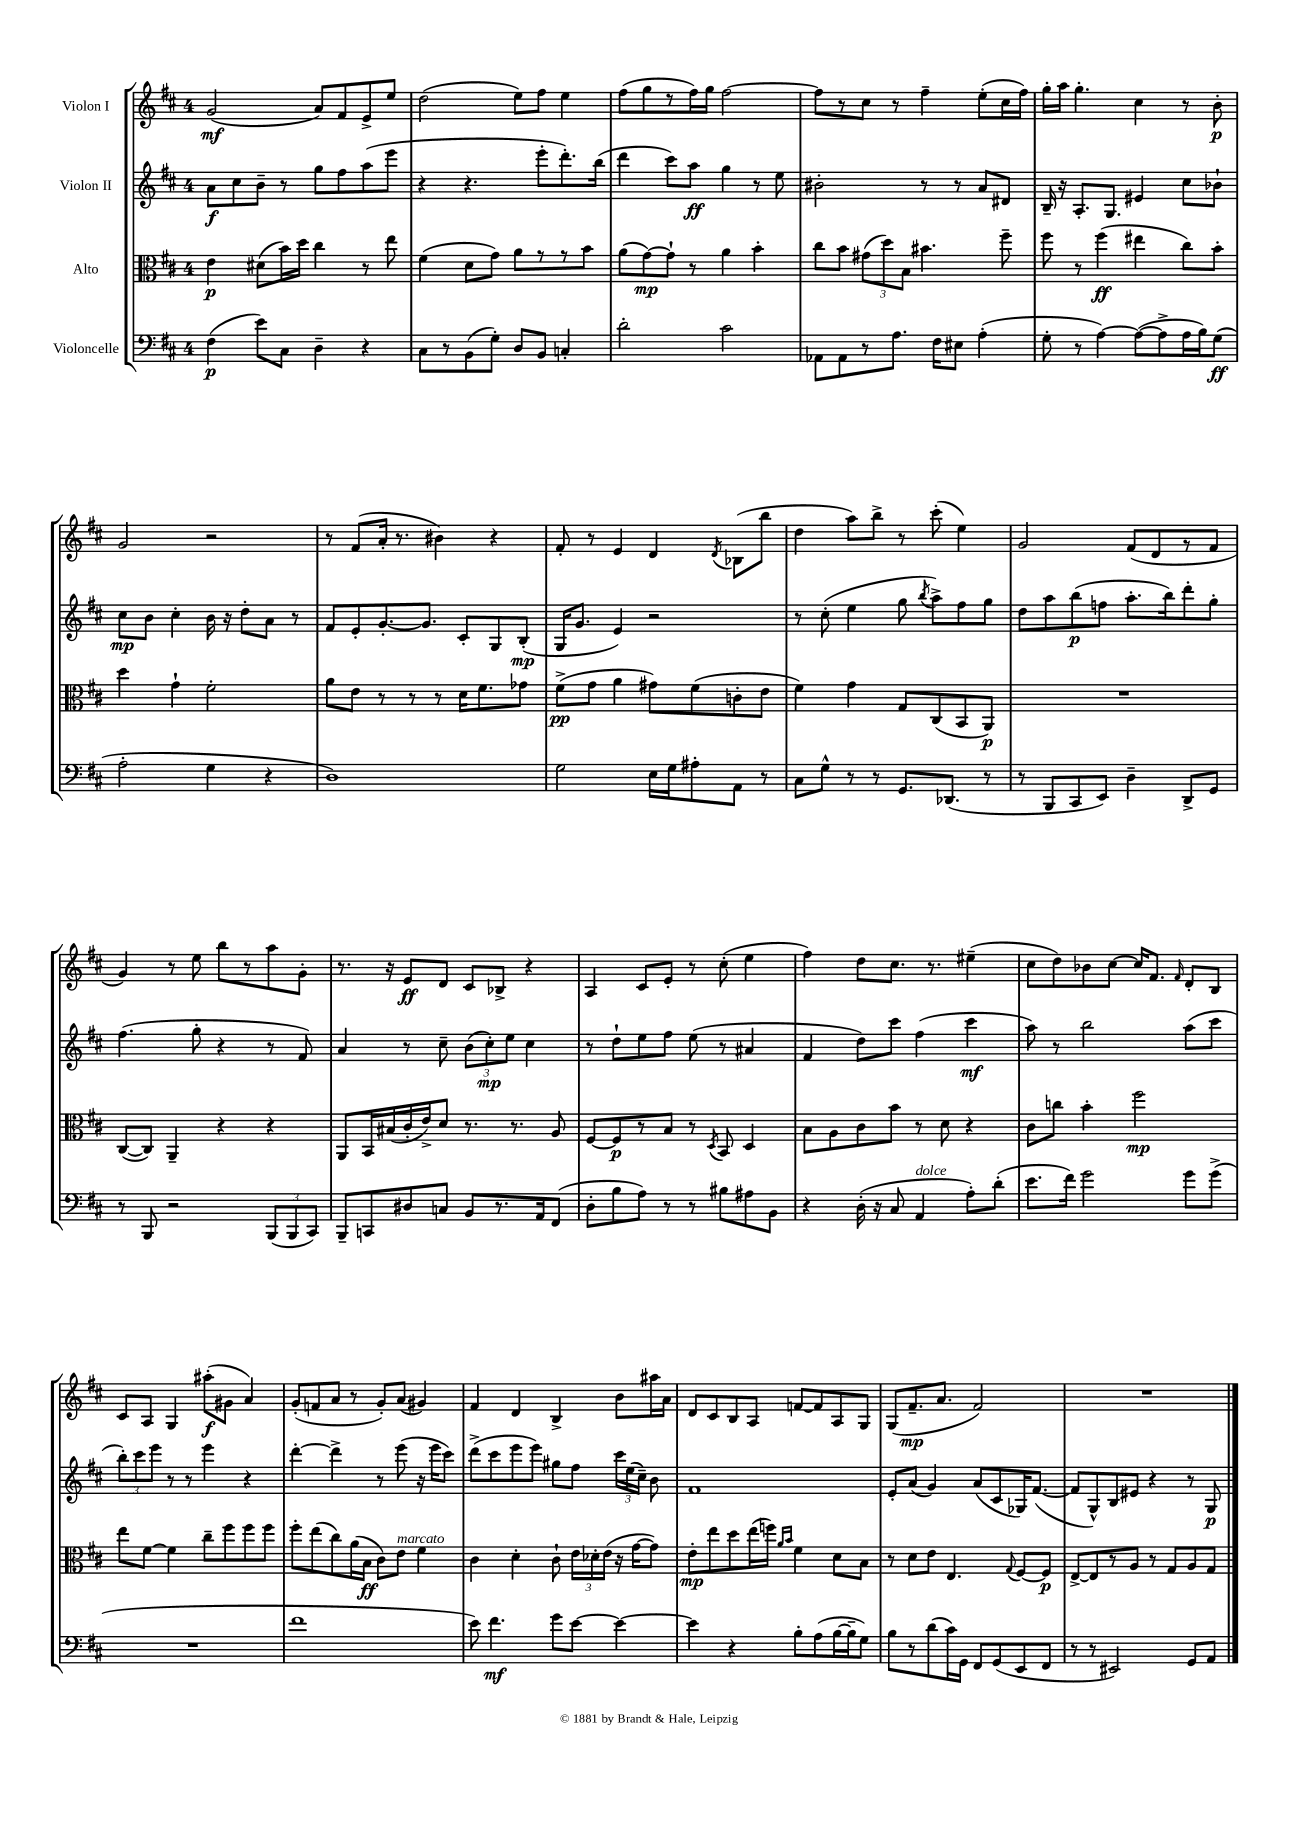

**kern	**dynam	**kern	**dynam	**kern	**dynam	**kern	**dynam
*part4	*part4	*part3	*part3	*part2	*part2	*part1	*part1
*staff4	*staff4	*staff3	*staff3	*staff2	*staff2	*staff1	*staff1
*I"Violoncelle	*	*I"Alto	*	*I"Violon II	*	*I"Violon I	*
*clefF4	*	*clefC3	*	*clefG2	*	*clefG2	*
*k[f#c#]	*	*k[f#c#]	*	*k[f#c#]	*	*k[f#c#]	*
*M4/4	*	*M4/4	*	*M4/4	*	*M4/4	*
=1	=1	=1	=1	=1	=1	=1	=1
(4F#\	p	4e\	p	8a\L	f	(2g/	mf
.	.	.	.	8cc#\	.	.	.
8e\L)	.	(8d#X\L	.	8b~\J	.	.	.
8C#\J	.	16b\L)	.	8r	.	.	.
.	.	16dd\JJ	.	.	.	.	.
4D~\	.	4cc#\	.	8gg\L	.	8a/L)	.
.	.	.	.	8ff#\	.	8f#/	.
4r	.	8r	.	(8aa\	.	8e^/	.
.	.	8ee\	.	8eee\J	.	8ee/J	.
=2	=2	=2	=2	=2	=2	=2	=2
8C#\L	.	(4f#\	.	4r	.	(2dd\	.
8r	.	.	.	.	.	.	.
(8BB\	.	8d\L	.	4.r	.	.	.
8G'\J)	.	8g\J)	.	.	.	.	.
8D/L	.	8a\L	.	.	.	8ee\L)	.
8BB/J	.	8r	.	8eee'\L	.	8ff#\J	.
4Cn'/	.	8r	.	8.ddd'\)	.	4ee\	.
.	.	8b\J	.	.	.	.	.
.	.	.	.	(16bb\Jk	.	.	.
=3	=3	=3	=3	=3	=3	=3	=3
2d'\	.	(8a\L	.	4ddd\	.	(8ff#\L	.
.	.	[8g\)	mp	.	.	8gg\	.
.	.	8g`\J]	.	8ccc#\L)	.	8r	.
.	.	8r	.	8aa\J	ff	16ff#\L)	.
.	.	.	.	.	.	16gg\JJ	.
2c#\	.	4a\	.	4gg\	.	[2ff#\	.
.	.	4b'\	.	8r	.	.	.
.	.	.	.	8ee\	.	.	.
=4	=4	=4	=4	=4	=4	=4	=4
8AA-X\L	.	8cc#\L	.	2b#X'\	.	8ff#\L]	.
8AA-\	.	8b\J	.	.	.	8r	.
8r	.	(12g#X\L	.	.	.	8cc#\J	.
.	.	12dd\)	.	.	.	.	.
8.A\J	.	.	.	.	.	8r	.
.	.	12B\J	.	.	.	.	.
.	.	4.b#X\	.	8r	.	4ff#~\	.
16F#\KL	.	.	.	.	.	.	.
8E#X\J	.	.	.	8r	.	.	.
(4A'\	.	.	.	8a/L	.	(8ee'\L	.
.	.	8ff#~\	.	8d#X/J	.	16cc#\L	.
.	.	.	.	.	.	16ff#\JJ)	.
=5	=5	=5	=5	=5	=5	=5	=5
8G'\	.	8ff#\	.	16B~/	.	16gg'\LL	.
.	.	.	.	16r	.	16aa\JJ	.
8r	.	8r	.	8.A'/L	.	4.gg'\	.
[4A\)	.	(4ff#\	ff	.	.	.	.
.	.	.	.	8.G/J	.	.	.
(8A\L_	.	4ee#X\	.	4e#X/	.	4cc#\	.
8A^\]	.	.	.	.	.	.	.
16A\L	.	8cc#\L)	.	8cc#\L	.	8r	.
16B\J)	.	.	.	.	.	.	.
(8G\J	ff	8b'\J	.	8b-X`\J	.	8b'\	p
!!LO:LB:g=z
=6	=6	=6	=6	=6	=6	=6	=6
2A'\	.	4dd\	.	8cc#\L	mp	2g/	.
.	.	.	.	8b\J	.	.	.
.	.	4g`\	.	4cc#'\	.	.	.
4G\	.	2f#'\	.	16b\	.	2r	.
.	.	.	.	16r	.	.	.
.	.	.	.	8dd'\L	.	.	.
4r	.	.	.	8a\J	.	.	.
.	.	.	.	8r	.	.	.
=7	=7	=7	=7	=7	=7	=7	=7
1D)	.	8a\L	.	8f#/L	.	8r	.
.	.	8e\J	.	8e'/	.	(8f#/L	.
.	.	8r	.	[8.g'/	.	16a'/Jk	.
.	.	.	.	.	.	8.r	.
.	.	8r	.	.	.	.	.
.	.	.	.	8.g/J]	.	.	.
.	.	8r	.	.	.	4b#X\)	.
.	.	16d\KL	.	8c#'/L	.	.	.
.	.	8.f#\	.	.	.	.	.
.	.	.	.	8G/	.	4r	.
.	.	8g-X\J	.	(8B'/J	mp	.	.
=8	=8	=8	=8	=8	=8	=8	=8
2G\	.	(8f#^\L	pp	16G/KL	.	8f#'/	.
.	.	.	.	8.g/J	.	.	.
.	.	8g\J	.	.	.	8r	.
.	.	4a\	.	4e/)	.	4e/	.
16E\LL	.	8g#X\L)	.	2r	.	4d/	.
16G\J	.	.	.	.	.	.	.
8A#X'\	.	(8f#\	.	.	.	.	.
.	.	.	.	.	.	8qd/	.
8AA\J	.	8cn'\	.	.	.	(8B-X\L	.
8r	.	8e\J	.	.	.	8bb\J	.
=9	=9	=9	=9	=9	=9	=9	=9
8C#\L	.	4f#\)	.	8r	.	4dd\	.
8G^^\J	.	.	.	(8cc#'\	.	.	.
8r	.	4g\	.	4ee\	.	8aa\L)	.
8r	.	.	.	.	.	8bb^\J	.
8.GG/L	.	8G/L	.	8gg\	.	8r	.
.	.	.	.	8qbb/	.	.	.
.	.	(8C#/	.	8aa^\L)	.	(8ccc#'\	.
(8.DD-X/J	.	.	.	.	.	.	.
.	.	8BB/	.	8ff#\	.	4ee\)	.
8r	.	8AA/J)	p	8gg\J	.	.	.
=10	=10	=10	=10	=10	=10	=10	=10
8r	.	1r	.	8dd\L	.	2g/	.
8BBB/L	.	.	.	8aa\	.	.	.
8CC#/	.	.	.	(8bb\	p	.	.
8EE/J)	.	.	.	8ffn\J	.	.	.
4D~\	.	.	.	8.aa'\L	.	(8f#/L	.
.	.	.	.	.	.	8d/	.
.	.	.	.	16bb\k)	.	.	.
8DD^/L	.	.	.	8ddd'\	.	8r	.
8GG/J	.	.	.	8gg'\J	.	8f#/J	.
!!LO:LB:g=z
=11	=11	=11	=11	=11	=11	=11	=11
8r	.	([8C#/L	.	(4.ff#\	.	4g/)	.
8BBB/	.	8C#/J])	.	.	.	.	.
2r	.	4AA~/	.	.	.	8r	.
.	.	.	.	8gg'\	.	8ee\	.
.	.	4r	.	4r	.	8bb\L	.
.	.	.	.	.	.	8r	.
(12BBB/L	.	4r	.	8r	.	8aa\	.
12BBB/	.	.	.	.	.	.	.
.	.	.	.	8f#/)	.	8g'\J	.
12CC#/J)	.	.	.	.	.	.	.
=12	=12	=12	=12	=12	=12	=12	=12
8BBB~/L	.	8AA/L	.	4a/	.	8.r	.
8CCn/	.	16BB/L	.	.	.	.	.
.	.	(16B#X/	.	.	.	16r	.
8D#X/	.	16c#'/	.	8r	.	8e/L	ff
.	.	16e^/J)	.	.	.	.	.
8Cn/J	.	8d/J	.	8cc#~\	.	8d/J	.
8BB/L	.	8.r	.	(12b\L	.	8c#/L	.
.	.	.	.	12cc#'\)	mp	.	.
8.r	.	.	.	.	.	8B-X^/J	.
.	.	.	.	12ee\J	.	.	.
.	.	8.r	.	.	.	.	.
.	.	.	.	4cc#\	.	4r	.
16AA/k	.	.	.	.	.	.	.
(8FF#/J	.	8A/	.	.	.	.	.
=13	=13	=13	=13	=13	=13	=13	=13
8D'\L	.	[8F#/L	.	8r	.	4A/	.
8B\	.	8F#/]	p	8dd`\L	.	.	.
8A\J)	.	8r	.	8ee\	.	8c#/L	.
8r	.	8B/J	.	8ff#\J	.	8e'/J	.
8r	.	8r	.	(8ee\	.	8r	.
.	.	8qD/	.	.	.	.	.
8B#X\L	.	8BB/	.	8r	.	(8cc#'\	.
8A#X\	.	4D/	.	4a#X/	.	4ee\	.
8BB\J	.	.	.	.	.	.	.
=14	=14	=14	=14	=14	=14	=14	=14
4r	.	8B\L	.	4f#/	.	4ff#\)	.
.	.	8A\	.	.	.	.	.
(16D'\	.	8c#\	.	8dd\L)	.	8dd\L	.
16r	.	.	.	.	.	.	.
8C#/	.	8b\J	.	8ccc#\J	.	8.cc#\J	.
!LO:TX:a:i:t=dolce	!	!	!	!	!	!	!
4AA/	.	8r	.	(4ff#\	.	.	.
.	.	.	.	.	.	8.r	.
.	.	8d\	.	.	.	.	.
8A'\L)	.	4r	.	4ccc#\	mf	(4ee#X~\	.
(8d'\J	.	.	.	.	.	.	.
=15	=15	=15	=15	=15	=15	=15	=15
8.e\L	.	8c#\L	.	8aa\)	.	8cc#\L	.
.	.	8ccn\J	.	8r	.	8dd\)	.
16f#\Jk)	.	.	.	.	.	.	.
2g\	.	4b'\	.	2bb\	.	8b-X\	.
.	.	.	.	.	.	[8cc#\J	.
.	.	2ff#\	mp	.	.	16cc#/KL]	.
.	.	.	.	.	.	8.f#/J	.
.	.	.	.	.	.	16qqf#/	.
8g\L	.	.	.	(8aa\L	.	8d'/L	.
(8g^\J	.	.	.	8ccc#\J	.	8B/J	.
!!LO:LB:g=z
=16	=16	=16	=16	=16	=16	=16	=16
1r	.	8ee\L	.	12bb'\L)	.	8c#/L	.
.	.	.	.	12ccc#\	.	.	.
.	.	[8f#\J	.	.	.	8A/J	.
.	.	.	.	12eee\J	.	.	.
.	.	4f#\]	.	8r	.	4G/	.
.	.	.	.	8r	.	.	.
.	.	8cc#~\L	.	4eee\	.	(8aa#X'\L	f
.	.	8ff#\	.	.	.	8g#X\J	.
.	.	8ff#\	.	4r	.	4a/)	.
.	.	8ff#\J	.	.	.	.	.
=17	=17	=17	=17	=17	=17	=17	=17
1f#	.	8ff#'\L	.	[4ddd'\	.	(8g'/L	.
.	.	(8ee\	.	.	.	8fn/	.
.	.	8cc#\)	.	4ddd^\]	.	8a/J	.
.	.	(16a\L	.	.	.	8r	.
.	.	16B\JJ	ff	.	.	.	.
.	.	8c#\L)	.	8r	.	8g'/L)	.
!	!	!LO:TX:a:i:t=marcato	!	!	!	!	!
.	.	8e\J	.	(8eee\	.	(8a/J	.
.	.	4f#\	.	16r	.	4g#X/)	.
.	.	.	.	16eee\KL	.	.	.
.	.	.	.	8ccc#\J)	.	.	.
=18	=18	=18	=18	=18	=18	=18	=18
8e\)	.	4c#\	.	(8ddd^\L	.	4f#/	.
4.f#\	mf	.	.	8ccc#\	.	.	.
.	.	4d'\	.	8eee\	.	4d/	.
.	.	.	.	8eee\J)	.	.	.
8g\L	.	8c#`\	.	8gg#X\L	.	4B^/	.
[8e\J	.	24e\LL	.	8ff#\J	.	.	.
.	.	24d-X'\	.	.	.	.	.
.	.	(24e\JJ	.	.	.	.	.
4e\_	.	16r	.	24ccc#\LL	.	8b\L	.
.	.	.	.	(24ee\	.	.	.
.	.	[16g\KL	.	.	.	.	.
.	.	.	.	24cc#~\JJ)	.	.	.
.	.	8g\J])	.	8b\	.	16aa#X\L	.
.	.	.	.	.	.	16a\JJ	.
=19	=19	=19	=19	=19	=19	=19	=19
4e\]	.	8e'\L	mp	1f#	.	8d/L	.
.	.	8ee\	.	.	.	8c#/	.
4r	.	8dd\	.	.	.	8B/	.
.	.	(16ee\L	.	.	.	8A/J	.
.	.	16ffn\JJ)	.	.	.	.	.
.	.	16qqa/LL	.	.	.	.	.
.	.	16qqb/JJ	.	.	.	.	.
8B'\L	.	4f#\	.	.	.	[8fn/L	.
(8A\	.	.	.	.	.	8f/]	.
[16B\L	.	8d\L	.	.	.	8A/	.
16B~\J]	.	.	.	.	.	.	.
8G\J)	.	8B\J	.	.	.	8G/J	.
=20	=20	=20	=20	=20	=20	=20	=20
8B\L	.	8r	.	8e'/L	.	(8G/L	.
8r	.	8d\L	.	(8a/J	.	8.f#~/	mp
(8d\	.	8e\J	.	4g/)	.	.	.
.	.	.	.	.	.	8.a/J	.
16c#\L)	.	4.E/	.	.	.	.	.
16GG\JJ	.	.	.	.	.	.	.
8FF#/L	.	.	.	(8a/L	.	2f#/)	.
(8GG/	.	.	.	8c#/	.	.	.
.	.	8qqG/	.	.	.	.	.
8EE/	.	[8F#/L	.	16G-X/K)	.	.	.
.	.	.	.	([8.f#/J	.	.	.
8FF#/J	.	8F#/J]	p	.	.	.	.
=21	=21	=21	=21	=21	=21	=21	=21
8r	.	[8E^/L	.	8f#/L]	.	1r	.
8r	.	8E/]	.	8G^^/)	.	.	.
2EE#X/)	.	8r	.	8B/	.	.	.
.	.	8A/J	.	8e#X/J	.	.	.
.	.	8r	.	4r	.	.	.
.	.	8G/L	.	.	.	.	.
8GG/L	.	8A/	.	8r	.	.	.
8AA/J	.	8G/J	.	8G/	p	.	.
==	==	==	==	==	==	==	==
*-	*-	*-	*-	*-	*-	*-	*-
